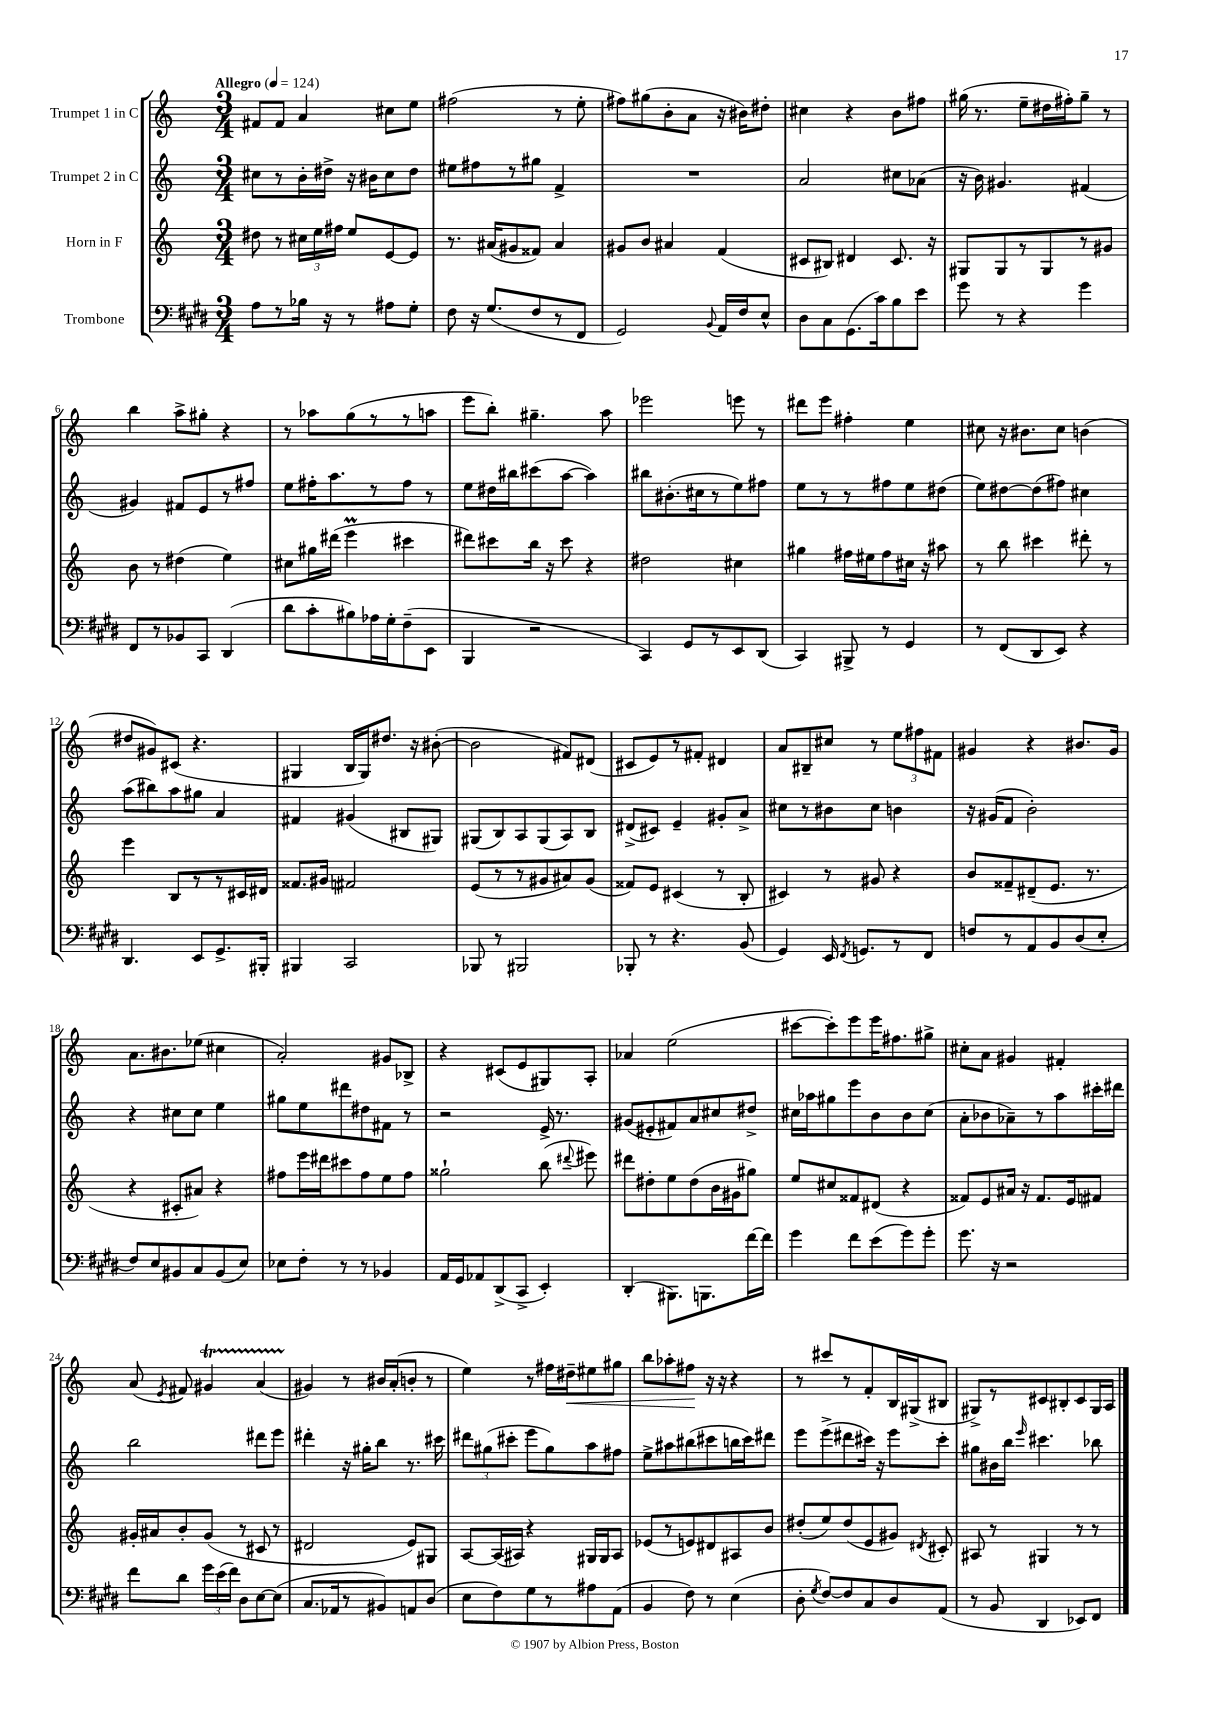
<<
\new StaffGroup <<
\new Staff = "s0" \with { instrumentName = "Trumpet 1 in C" } {
    \clef treble \key c \major \numericTimeSignature \time 3/4 \tempo "Allegro" 4 = 124
    \autoBeamOff fis'8[ fis'8] a'4 cis''8[ e''8] |
    fis''2( r8 e''8-. |
    fis''8[) gis''8( b'8-. a'8] r16 bis'16[) dis''8]-. |
    cis''4 r4 b'8[ fis''8] |
    gis''16( r8. e''8[-- dis''16 fis''16-.) gis''8]-- r8 |
    b''4 a''8[-> gis''8]-. r4 |
    r8 aes''8[ g''8( r8 r8 a''8] |
    e'''8[ b''8]-.) gis''4.-- a''8 |
    ees'''2 e'''8 r8 |
    dis'''8[ e'''8] fis''4-. e''4 |
    cis''8 r16 bis'8.[ cis''8] b'4( |
    dis''8[ gis'8) cis'8]( r4. |
    gis4 b16[ gis16) dis''8.] r16 bis'8~-.( |
    bis'2 fis'8[) dis'8]( |
    cis'8[ e'8) r8 fis'8]-. dis'4 |
    a'8[ bis8-- cis''8] r8 \tuplet 3/2 { e''8[ fis''8 fis'8] } |
    gis'4 r4 bis'8.[ gis'16] |
    a'8.[ bis'8. ees''8]( cis''4 |
    a'2-.) gis'8[ bes8]-> |
    r4 cis'8[( e'8 gis8) a8]-. |
    aes'4 e''2( |
    cis'''8[~ cis'''8-.) e'''8 e'''16 fis''8. gis''8]-> |
    cis''8[-. a'8] gis'4 fis'4-. |
    a'8( \acciaccatura { e'8 } fis'8) gis'4\startTrillSpan a'4( |
    gis'4\stopTrillSpan) r8 bis'16[ a'16-.( b'8]-. r8 |
    e''4) r8 fis''16[ dis''16--\< eis''8 gis''8] |
    b''8[ aes''8-. fis''8]\! r16 r16 r4 |
    r8 cis'''8[ r8 f'8-. b16 gis16->( bis8] |
    gis8[->) r8 cis'8 bis8-. cis'8 gis16 a16] \bar "|." |
}
\new Staff = "s1" \with { instrumentName = "Trumpet 2 in C" } {
    \clef treble \key c \major \numericTimeSignature \time 3/4
    \autoBeamOff cis''8[ r8 b'16-. dis''16]-> r16 bis'16[ cis''8 dis''8] |
    eis''8[ fis''8 r8 gis''8] f'4-> |
    R2. |
    a'2 cis''8[ aes'8]( |
    r16 b'16) gis'4. fis'4( |
    gis'4) fis'8[ e'8 r8 fis''8] |
    e''8[ fis''16-. a''8. r8 fis''8] r8 |
    e''8[ dis''16 bis''16 cis'''8( a''8]~ a''4) |
    bis''8[ bis'8.-.( cis''16 r8 e''8) fis''8] |
    e''8[ r8 r8 fis''8 e''8 dis''8]( |
    e''8[) dis''8~ dis''8( fis''8]) cis''4 |
    a''8[( bis''8) a''8 gis''8] a'4 |
    fis'4 gis'4( bis8[ gis8]) |
    gis8[( b8) a8 gis8( a8) b8] |
    dis'8[->( cis'8]) e'4-- gis'8[-. a'8]-> |
    cis''8[ r8 bis'8 cis''8] b'4 |
    r16 gis'16[( f'8] b'2-.) |
    r4 cis''8[ cis''8] e''4 |
    gis''8[ e''8 dis'''8 dis''8 fis'8] r8 |
    r2 e'16-> r8. |
    gis'8[( eis'8-. fis'8) a'8 cis''8 dis''8]-> |
    cis''16[ aes''16 gis''8 e'''8 b'8 b'8 cis''8]( |
    a'8[-. bes'8 aes'8--) r8 a''8 cis'''16-. dis'''16] |
    b''2 dis'''8[ e'''8] |
    dis'''4-. r16 gis''16[-. b''8] r8. cis'''16 |
    \tuplet 3/2 { dis'''8[ gis''8( cis'''8]-. } e'''8[ gis''8) a''8 fis''8] |
    e''8[-> ais''8 bis''8( cis'''8 b''16 cis'''16) dis'''8] |
    e'''8[ e'''8->( dis'''8 cis'''16]) r16 e'''8[ cis'''8]-. |
    gis''8[ bis'16 b''16] \grace { e'''16 } cis'''4. bes''8 \bar "|." |
}
\new Staff = "s2" \with { instrumentName = "Horn in F" } {
    \clef treble \key c \major \numericTimeSignature \time 3/4
    \autoBeamOff dis''8 r8 \tuplet 3/2 { cis''16[ e''16 fis''16] } e''8[ e'8~ e'8] |
    r8. ais'16[( gis'8 fisis'8]) ais'4 |
    gis'8[ b'8] ais'4 f'4( |
    cis'8[ bis8]) dis'4 cis'8. r16 |
    gis8[ gis8 r8 gis8 r8 gis'8] |
    b'8 r8 dis''4( e''4) |
    cis''8[ gis''16 dis'''16]( e'''4\prall cis'''4 |
    dis'''8[) cis'''8 b''16] r16 cis'''8 r4 |
    dis''2 cis''4 |
    gis''4 fis''16[ eis''16 fis''8 cis''16] r16 ais''8 |
    r8 b''8 cis'''4 dis'''8-. r8 |
    e'''4 b8[ r8 r8 cis'16 dis'16] |
    fisis'8.[ gis'16] fis'2 |
    e'8[( r8 r8 gis'8 ais'8) gis'8]( |
    fisis'8[) e'8] cis'4( r8 b8-. |
    cis'4) r8 gis'8 r4 |
    b'8[ fisis'8-- dis'8--( e'8.] r8. |
    r4 cis'8[-. ais'8]) r4 |
    fis''8[ e'''16 dis'''16 cis'''8 fis''8 e''8 fis''8] |
    gisis''2-! b''8( \appoggiatura { dis'''8 } eis'''8) |
    dis'''8[ dis''8-. e''8 dis''8( b'16 gis'16 gis''8]) |
    e''8[ cis''8 fisis'8 dis'8]( r4 |
    fisis'8[) e'8 ais'16] r16 fisis'8.[ e'16 fis'8] |
    gis'16[-. ais'16 b'8-. gis'8]( r8 cis'8 r8 |
    dis'2 e'8[) gis8] |
    a8[~ a16( ais16]) r4 gis16[ gis16 ais8] |
    ees'8[( r8 e'8) dis'8 ais8 b'8] |
    dis''8[-.( e''8) dis''8( e'8 gis'8]) \acciaccatura { dis'8 } cis'8-. |
    ais8 r8 gis4 r8 r8 \bar "|." |
}
\new Staff = "s3" \with { instrumentName = "Trombone" } {
    \clef bass \key e \major \numericTimeSignature \time 3/4
    \autoBeamOff a8[ r8 bes16] r16 r8 ais8[ gis8]-. |
    fis8 r16 gis8.[( fis8 r8 fis,8] |
    gis,2) \appoggiatura { b,8 } a,16[ fis16 e8]-^ |
    dis8[ cis8 gis,8.( cis'16) b8 e'8] |
    gis'8 r8 r4 gis'4 |
    fis,8[ r8 bes,8 cis,8] dis,4( |
    dis'8[ cis'8-. bis8) aes16 gis16-. fis8--( e,8] |
    b,,4 r2 |
    cis,4) gis,8[ r8 e,8 dis,8]( |
    cis,4) bis,,8-> r8 gis,4 |
    r8 fis,8[( dis,8 e,8]) r4 |
    dis,4. e,8[ gis,8.-> bis,,16]-. |
    bis,,4 cis,2 |
    bes,,8 r8 bis,,2 |
    bes,,8-. r8 r4. b,8( |
    gis,4) e,16 \acciaccatura { fis,8 } g,8.[ r8 fis,8] |
    f8[ r8 a,8 b,8 dis8( e8]-. |
    fis8[) e8 bis,8 cis8 bis,8( e8]) |
    ees8[ fis8]-. r8 r8 bes,4 |
    a,16[ gis,16 aes,8 dis,8->( cis,8]-> e,4-.) |
    dis,4-.( bis,,8.[) b,,8. fis'16~ fis'16] |
    gis'4 fis'8[ e'8( gis'8) gis'8]-. |
    gis'8. r16 r2 |
    fis'8[ dis'8] \tuplet 3/2 { gis'16[ e'16( fis'16]) } dis8[ e8~ e8]( |
    cis8.[ aes,16 r8 bis,8) a,8 dis8]( |
    e8[ fis8) gis8 r8 ais8 a,8]( |
    b,4 fis8) r8 e4( |
    dis8-. \acciaccatura { gis8 } fis8[~) fis8 cis8 dis8 a,8]( |
    r8 b,8 dis,4 ees,8[) fis,8] \bar "|." |
}
>>
>>
